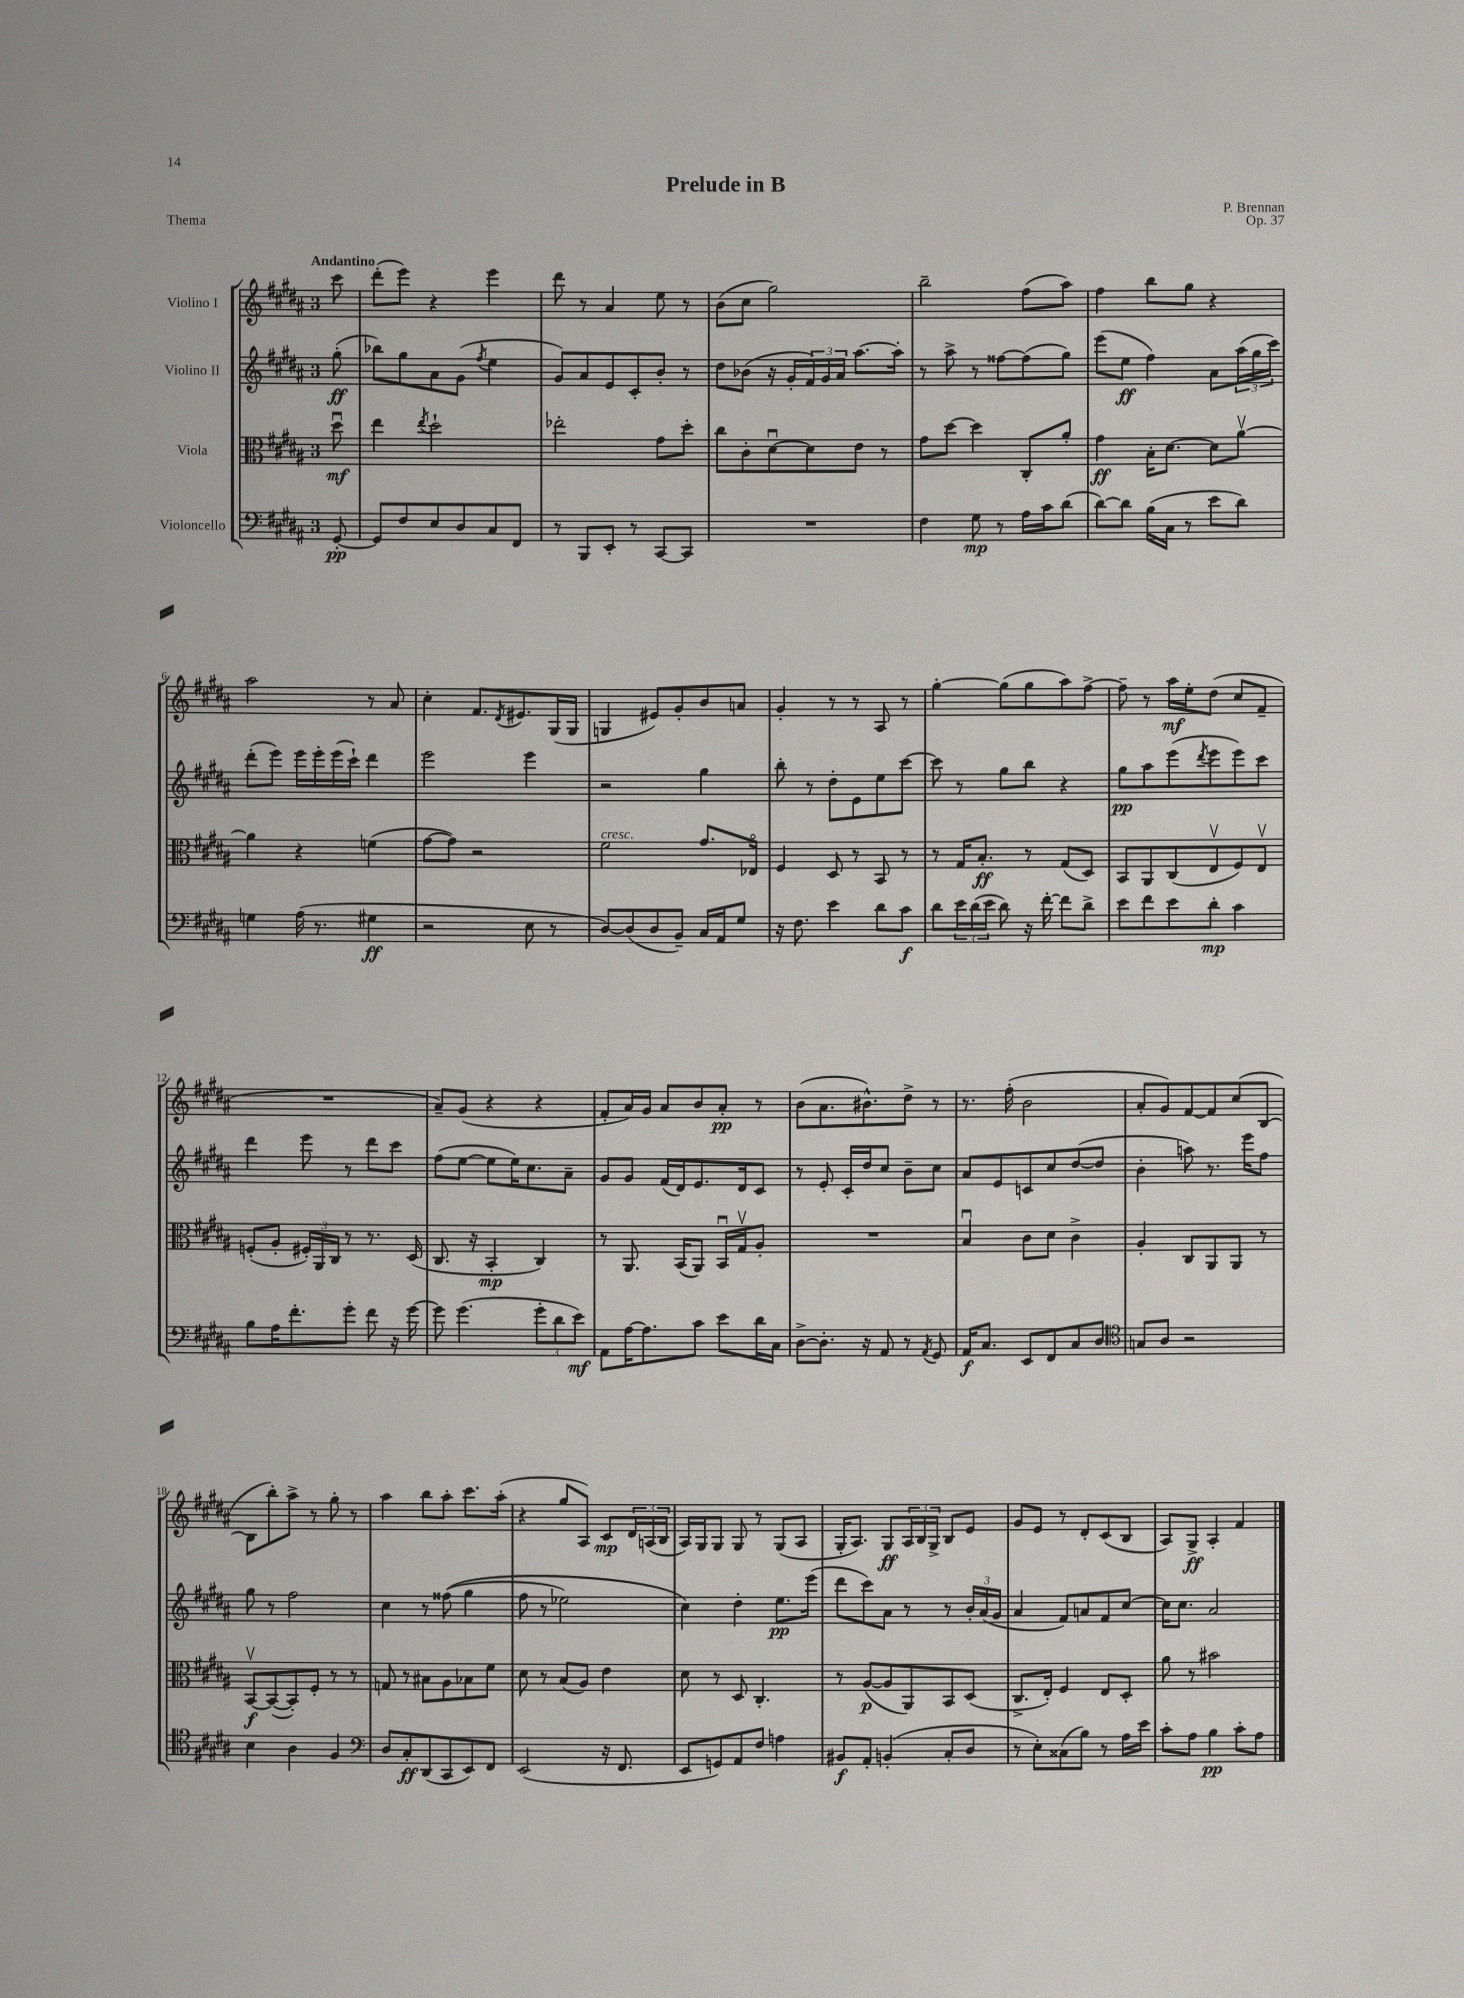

**kern	**kern	**kern	**kern
*staff4	*staff3	*staff2	*staff1
*clefF4	*clefC3	*clefG2	*clefG2
*k[f#c#g#d#a#]	*k[f#c#g#d#a#]	*k[f#c#g#d#a#]	*k[f#c#g#d#a#]
*M3/4	*M3/4	*M3/4	*M3/4
[8GG#'/	8dd#u\	(8gg#'\	8ccc#\
=	=	=	=
8GG#/]L	4ee\	8bb-\L)	(8ddd#'\L
8F#/	.	8gg#\	8eee\J)
.	8qee/	.	.
8E/	2dd#`\	8a#\	4r
8D#/	.	(8g#\J	.
.	.	8qff#/	.
8C#/	.	4ee\	4eee\
8FF#/J	.	.	.
=	=	=	=
8r	2ee-'\	8g#/L)	8ddd#\
8BBB/L	.	8a#/	8r
8EE'/J	.	8e/	4a#/
8r	.	8c#'/	.
[8CC#/L	8g#\L	8b'/J	8ee\
8CC#/]J	8dd#'\J	8r	8r
=	=	=	=
2.r	8cc#\L	8dd#\L	(8b\L
.	8c#'\	(8b-\J	8cc#\J
.	[8d#u\	16r	2gg#\)
.	.	16g#'/LL	.
.	8d#\]	24f#/)	.
.	.	24g#/	.
.	.	24a#/JJ	.
.	8e\J	[8.aa#\L	.
.	8r	.	.
.	.	16aa#'\]Jk	.
=	=	=	=
4F#\	8g#\L	8r	2bb~\
.	[8dd#\J	8aa#^\	.
8G#\	4dd#\]	8r	.
8r	.	[8ff##\L	.
16A#\LL	8C#'/L	(8ff##\]	(8ff#\L
16c#\J	.	.	.
(8d#\J	8a#'/J	8gg#\J)	8aa#\J)
=	=	=	=
[8d#\L)	4g#\	(8eee\L	4ff#\
8d#\]J	.	8ee\J	.
(16B\LL	16B'\LK	4ff#\)	8bb\L
16C#\JJ	[8.d#\J	.	.
8r	.	.	8gg#\J
8e\L	8d#\]L	8a#\L	4r
8d#\J)	[8a#v\J	(24aa#\L	.
.	.	24gg#\	.
.	.	24ccc#\JJ)	.
=	=	=	=
4G\	4a#\]	(8ddd#'\L	2aa#\
.	.	8eee\J)	.
(16A#\	4r	16eee\LL	.
8.r	.	16eee'\	.
.	.	(16eee\	.
.	.	16ccc#`\JJ)	.
4G#\	(4f\	4ddd#\	8r
.	.	.	8a#/
=	=	=	=
2r	[8g#\L	2eee\	4cc#'\
.	8g#\]J)	.	.
.	2r	.	8.f#/L
.	.	.	8qd#/
.	.	.	8.e#/
8E\	.	4eee\	.
8r	.	.	(16G#/L
.	.	.	16G#/JJ
=	=	=	=
[8D#/L)	2f#\	2r	4G/
(8D#/]	.	.	.
8D#/	.	.	8e#/L)
8BB~/J)	.	.	8g#'/
16C#/LL	8.g#/L	4gg#\	8b/
16AA#/J	.	.	.
8G#/J	.	.	8a/J
.	16E-o/Jk	.	.
=	=	=	=
16r	4F#/	8bb'\	4g#'/
8.F#\	.	.	.
.	.	8r	.
4e\	8D#/	8dd#'\L	8r
.	8r	8e\	8r
8d#\L	8BB/	8ee\	8A#/
8c#\J	8r	[8ccc#\J	8r
=	=	=	=
8d#\L	8r	8ccc#\]	[4gg#'\
24e\L	16G#/LK	8r	.
(24d#\	.	.	.
.	8.B'/J	.	.
24e\JJ	.	.	.
8d#\)	.	8gg#\L	(8gg#\]L
16r	8r	8bb\J	8gg#\
[16f#'\	.	.	.
8f#\]L	(8G#/L	4r	8aa#\)
8d#^\J	8D#/J)	.	[8ff#^\J
=	=	=	=
8e\L	8BB/L	8gg#\L	8ff#~\]
8f#\	8AA#/	8aa#\	8r
8e\	(8C#/	(8eee\	16aa#\LL
.	.	.	16ee'\J
.	.	8qddd#/	.
8d#'\J	8Ev/	8eee\	(8dd#\J
4c#\	8F#/)	8eee\)	8cc#/L
.	8Ev/J	8ccc#\J	8f#~/J
=	=	=	=
8B\L	(8F'/L	4ddd#\	2.r
16A#\K	8A#'/J	.	.
8.f#'\	.	.	.
.	24F#'/LL)	8eee\	.
.	24AA#/	.	.
.	24C#/JJ	.	.
8g#'\J	8r	8r	.
8f#\	8.r	8ddd#\L	.
16r	.	8ccc#\J	.
[16g#\	(16D#/	.	.
=	=	=	=
8g#\]	8.C#/	(8ff#\L	8a#~/L)
(4.g#\	.	[8ee\J	(8g#/J
.	16r	.	.
.	4BB'/	8ee\]L	4r
.	.	16ee\K)	.
.	.	8.cc#\	.
12g#'\L	4C#/)	.	4r
12d#\	.	.	.
.	.	8a#~\J	.
12e\J)	.	.	.
=	=	=	=
8AA#\L	8r	8g#/L	8f#'/L
[16A#\K	8.AA#/	8g#/J	16a#/L)
8.A#\]	.	.	16g#/JJ
.	.	(16f#/LL	8a#/L
.	(16BB/LK	16d#/J)	.
8c#\J	8AA#/J)	8.e/	8b/
8e\L	16BBu/LL	.	8a#'/J
.	16G#v/J	16d#/k	.
16d#\L	8A#'/J	8c#/J	8r
16C#\JJ	.	.	.
=	=	=	=
[8D#^\L	2.r	8r	(8b\L
8.D#'\]J	.	8e'/	8.a#\
.	.	16c#'/LL	.
16r	.	16dd#/J	8.b#^^\)
8AA#/	.	8cc#/J	.
8r	.	8b~\L	8dd#^\J
8qAA#/	.	.	.
8GG#/	.	8cc#\J	8r
=	=	=	=
16AA#/LK	4Bu/	8a#/L	8.r
8.C#/J	.	.	.
.	.	8e/	.
.	.	.	(16ff#'\
8EE/L	8c#\L	8c/	2b\
8FF#/	8d#\J	8cc#/	.
8C#/	4c#^\	([8dd#/	.
8D#/J	.	8dd#/]J	.
=	=	=	=
*clefC4	*	*	*
8G/L	4A#'/	4b'\	8a#'/L
8A#/J	.	.	8g#/)
2r	8C#/L	8aa\)	[8f#/
.	8AA#/	8.r	8f#/]
.	8AA#/J	.	(8cc#/
.	.	16eee\LK	.
.	8r	8ff#\J	[8B/J
=	=	=	=
4B\	[8BBv/L	8gg#\	8B\]L
.	(8BB/_	8r	8bb'\)
4A#\	8BB'/])	2ff#\	8aa#^\J
.	8F#'/J	.	8r
4F#/	8r	.	8gg#'\
.	8r	.	8r
=	=	=	=
*clefF4	*	*	*
8D#/L	8G/	4cc#\	4aa#\
8C#'/	8r	.	.
(8DD#/	8B#\L	8r	8bb\L
8CC#/	8A#\	&((8ff##\	8aa#'\J
8EE/)	8B-\	4gg#\	8.ccc#\L
8FF#/J	8f#\J	.	.
.	.	.	(16aa#'\Jk
=	=	=	=
(2EE/	8d#\	8ff#\	4r
.	8r	8r	.
.	(8B/L	2ee-\)	8gg#/L
.	8A#/J)	.	8A#/J)
16r	4e\	.	8c#/L
8.FF#/	.	.	.
.	.	.	24d#/L
.	.	.	(24A/
.	.	.	24B/JJ
=	=	=	=
8EE/L	8d#\	4cc#\&)	16A#/LL)
.	.	.	16G#/J
8GG/)	8r	.	8G#/J
8AA#/	8D#/	4dd#'\	8G#/
8F#/J	4.C#'/	.	8r
4A\	.	8.ee\L	(8G#/L
.	.	.	8A#/J
.	.	(16eee\Jk	.
=	=	=	=
8BB#/L	8r	8ddd#\L	16G#'/LK
.	.	.	8.A#/J)
8AA#'/J	([8A#/L	8ccc#\)	.
(4BB'/	8A#/]	8a#\J	8G#/L
.	8AA#/)	8r	24A#/L
.	.	.	24B/
.	.	.	24G#^/JJ
8C#'/L	8BB/	8r	8B/L
8D#/J	(8D#/J	24b'/LL	8e/J
.	.	(24a#/	.
.	.	24g#/JJ	.
=	=	=	=
8r	8.C#^/L	4a#/	8g#/L
8E'\L)	.	.	8e/J
.	16E'/Jk)	.	.
(8C##\	4F#/	8f#/L)	8r
8B\J)	.	8a/	8d#'/L
8r	8E/L	8f#/	(8c#/
16A#\LL	8D#'/J	[8cc#/J	8B/J
16e\JJ	.	.	.
=	=	=	=
8c#'\L	8a#\	16cc#\]LK	8A#/L)
.	.	8.cc#\J	.
8A#\J	8r	.	8G#^/J
4B\	2b#\	2a#/	4A#'/
8c#'\L	.	.	4f#/
8A#\J	.	.	.
==	==	==	==
*-	*-	*-	*-
